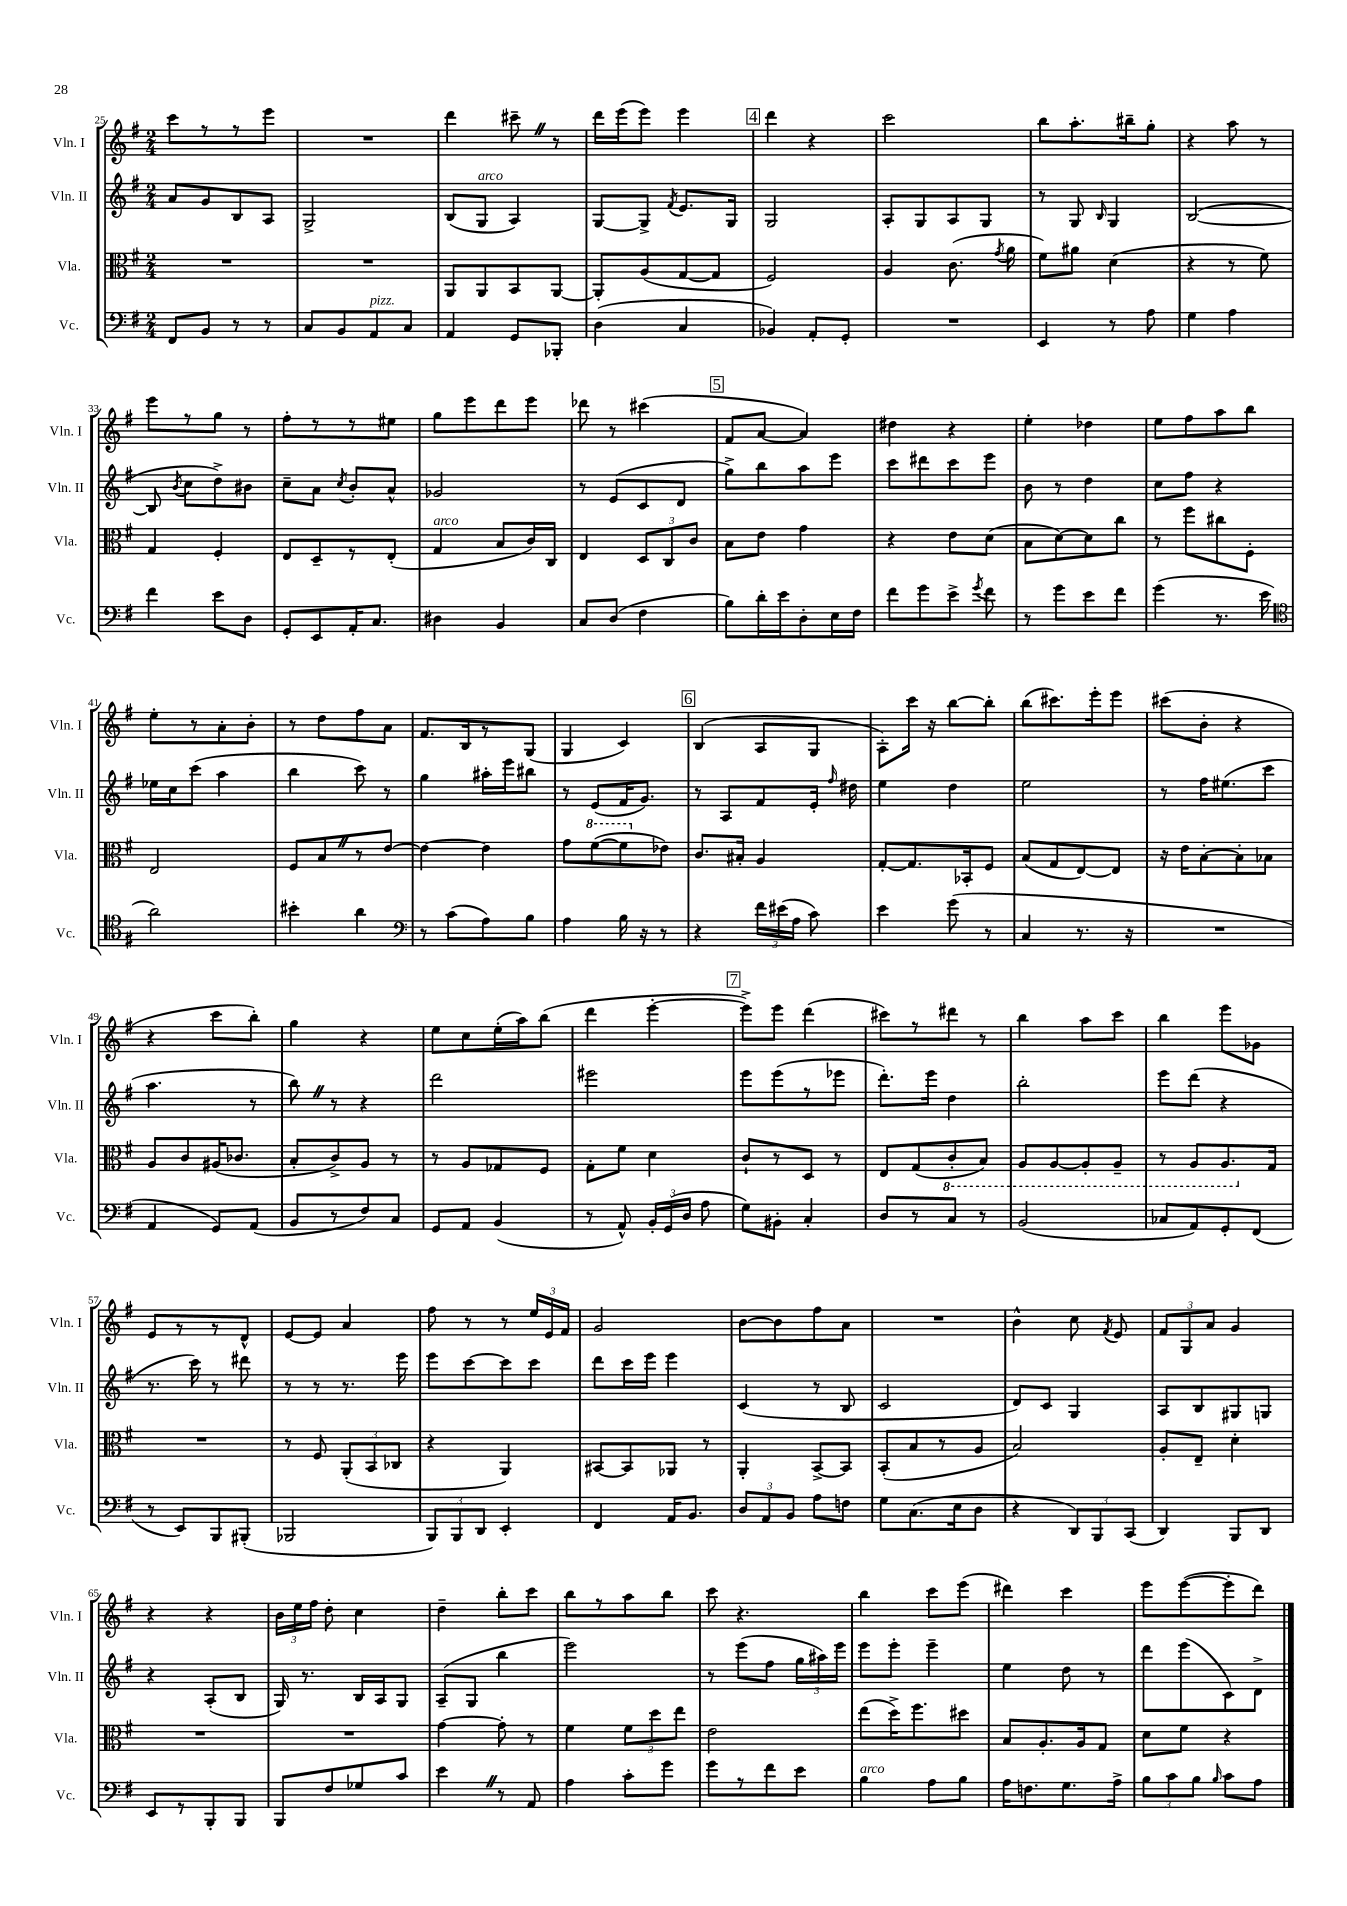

**kern	**kern	**kern	**kern
*staff4	*staff3	*staff2	*staff1
*clefF4	*clefC3	*clefG2	*clefG2
*k[f#]	*k[f#]	*k[f#]	*k[f#]
*M2/4	*M2/4	*M2/4	*M2/4
8FF#	2r	8a	8ccc
8BB	.	8g	8r
8r	.	8B	8r
8r	.	8A	8eee
=	=	=	=
8C	2r	2G^	2r
8BB	.	.	.
8AA	.	.	.
8C	.	.	.
=	=	=	=
4AA	8AA	(8B	4ddd
.	8AA	8G	.
8GG	8BB	4A)	8ccc#~
8BBB-'	[8AA	.	8r
=	=	=	=
(4D	8AA']	[8G	16ddd
.	.	.	(16eee
.	(8A	8G^]	8eee)
.	.	8qf#	.
4C	[8G	8.e	4eee
.	8G]	.	.
.	.	16G	.
=	=	=	=
4BB-)	2F#)	2G	4ddd
8AA'	.	.	4r
8GG'	.	.	.
=	=	=	=
2r	4A	8A'	2ccc
.	.	8G	.
.	(8.c	8A	.
.	.	8G	.
.	8qg	.	.
.	16a	.	.
=	=	=	=
4EE	8f#)	8r	8bb
.	8a#	8G	8.aa'
.	.	16qqB	.
8r	(4d	4G	.
.	.	.	16bb#~
8A	.	.	8gg'
=	=	=	=
4G	4r	([2B	4r
4A	8r	.	8aa
.	8f#)	.	8r
=	=	=	=
4f#	4G	8B]	8eee
.	.	8qb	.
.	.	8cc	8r
8e	4F#'	8dd^)	8gg
8D	.	8b#	8r
=	=	=	=
8GG'	8E	8cc~	8ff#'
8EE	8D~	8a	8r
.	.	8qcc	.
16AA'	8r	8b'	8r
8.C	.	.	.
.	(8E'	8a^^	8ee#
=	=	=	=
4D#	4G	2g-	8gg
.	.	.	8eee
4BB	8B	.	8ddd
.	16c)	.	8eee
.	16C	.	.
=	=	=	=
8C	4E	8r	8ddd-
(8D	.	(8e	8r
4F#	12D	8c	(4ccc#
.	12C	.	.
.	.	8d	.
.	12c	.	.
=	=	=	=
8B)	8B	8gg^)	8f#
16d'	8e	8bb	[8a
16e	.	.	.
8D'	4g	8aa	4a])
16E	.	8eee	.
16F#	.	.	.
=	=	=	=
8f#	4r	8ccc	4dd#
8g	.	8ddd#	.
8e^	8e	8ccc	4r
8qg	.	.	.
8f#	(8d	8eee	.
=	=	=	=
8r	8B	8b	4ee'
8g	[8d)	8r	.
8e	8d]	4dd	4dd-
8f#	8cc	.	.
=	=	=	=
(4g	8r	8cc	8ee
.	8ff#	8ff#	8ff#
8.r	8cc#	4r	8aa
.	8F#'	.	8bb
16e	.	.	.
=	=	=	=
*clefC4	*	*	*
2a)	2E	16ee-	8ee'
.	.	16cc	.
.	.	(8ccc	8r
.	.	4aa	8a'
.	.	.	8b'
=	=	=	=
4b#'	8F#	4bb	8r
.	8B	.	8dd
4a	8r	8ccc)	8ff#
.	[8e	8r	8a
=	=	=	=
*clefF4	*	*	*
8r	4e_	4gg	8.f#
(8c	.	.	.
.	.	.	16B
8A)	4e]	16aa#'	8r
.	.	16eee	.
8B	.	8bb#	(8G
=	=	=	=
4A	8g	8r	4G
.	([8ff#	(8e	.
16B	8ff#]	16f#	4c)
16r	.	8.g)	.
8r	8e-)	.	.
=	=	=	=
4r	8.c	8r	(4B
.	.	8A	.
.	16B#'	.	.
24f#	4A	8f#	8A
(24e#	.	.	.
24A	.	.	.
8c)	.	16e'	8G
.	.	16qqff#	.
.	.	16dd#	.
=	=	=	=
4e	[8G'	4ee	8A')
.	8.G]	.	16ccc
.	.	.	16r
(8g	.	4dd	[8bb
.	16BB-'	.	.
8r	8F#	.	8bb']
=	=	=	=
4C	(8B	2ee	(8bb
.	8G	.	8.ccc#)
8.r	[8E)	.	.
.	.	.	16eee'
.	8E]	.	8eee
16r	.	.	.
=	=	=	=
2r	16r	8r	(8ccc#
.	16e	.	.
.	[8B'	16ff#	8b'
.	.	(8.ee#	.
.	8B']	.	4r
.	8B-	8ccc	.
=	=	=	=
4AA	8A	4.aa	4r
.	8c	.	.
8GG)	(16A#	.	8ccc
.	8.c-	.	.
(8AA	.	8r	8bb')
=	=	=	=
8BB	8B'	8bb)	4gg
8r	8c^)	8r	.
8F#)	8A	4r	4r
8C	8r	.	.
=	=	=	=
8GG	8r	2ddd	8ee
8AA	8A	.	8cc
(4BB	8G-	.	(16ee'
.	.	.	16aa)
.	8F#	.	(8bb
=	=	=	=
8r	8G'	2eee#	4ddd
8AA^^)	8f#	.	.
24BB'	4d	.	[4eee'
(24GG	.	.	.
24D	.	.	.
8A	.	.	.
=	=	=	=
8G)	8c`	8eee	8eee^])
8BB#'	8r	(8eee	8eee
4C'	8D	8r	(4ddd
.	8r	8eee-	.
=	=	=	=
8D	8E	8.ddd')	8ccc#)
8r	(8G	.	8r
.	.	16eee	.
8C	8C'	4dd	8ddd#
8r	8BB)	.	8r
=	=	=	=
(2BB	8AA	2bb'	4bb
.	[8AA	.	.
.	8AA']	.	8aa
.	8AA~	.	8ccc
=	=	=	=
8C-	8r	8eee	4bb
8AA)	8AA	(8ddd	.
8GG'	8.AA	4r	8eee
(8FF#	.	.	8g-
.	16G	.	.
=	=	=	=
8r	2r	8.r	8e
8EE)	.	.	8r
.	.	16ccc)	.
8BBB	.	8r	8r
(8BBB#'	.	8ddd#	8d^^
=	=	=	=
2BBB-	8r	8r	[8e
.	8F#	8r	8e]
.	(12AA'	8.r	4a
.	12BB	.	.
.	12C-	.	.
.	.	16eee	.
=	=	=	=
12BBB)	4r	8eee	8ff#
12BBB	.	.	.
.	.	[8ccc	8r
12DD	.	.	.
4EE'	4AA)	8ccc]	8r
.	.	8ccc	24ee
.	.	.	24e
.	.	.	24f#
=	=	=	=
4FF#	[8BB#	8ddd	2g
.	8BB#]	16ccc	.
.	.	16eee	.
16AA	8AA-	4eee	.
8.BB	.	.	.
.	8r	.	.
=	=	=	=
12D	4AA'	(4c	[8b
12AA	.	.	.
.	.	.	8b]
12BB	.	.	.
8A	[8BB^	8r	8ff#
8F	8BB]	8B	8a
=	=	=	=
8G	(8BB'	2c	2r
(8.C	8B	.	.
.	8r	.	.
16E	.	.	.
8D	8A	.	.
=	=	=	=
4r	2B)	8d)	4b^^
.	.	8c	.
12DD)	.	4G	8cc
12BBB	.	.	.
.	.	.	8qf#
.	.	.	8e
(12CC	.	.	.
=	=	=	=
4DD)	8A'	8A	12f#
.	.	.	12G
.	8E~	8B	.
.	.	.	12a
8BBB	4d'	8G#	4g
8DD	.	8G	.
=	=	=	=
8EE	2r	4r	4r
8r	.	.	.
8BBB'	.	(8A'	4r
8BBB	.	8B	.
=	=	=	=
8BBB	2r	16G)	24b
.	.	.	24ee
.	.	8.r	.
.	.	.	24ff#
8F#	.	.	8dd'
8G-	.	16B	4cc
.	.	16A	.
8c	.	8G	.
=	=	=	=
4e	[4g	(8A~	4dd~
.	.	8G	.
8r	8g']	4bb	8bb'
8AA	8r	.	8ccc
=	=	=	=
4A	4f#	2eee)	8bb
.	.	.	8r
8c'	12f#	.	8aa
.	12dd	.	.
8g	.	.	8bb
.	12ee	.	.
=	=	=	=
8g	2e	8r	8ccc
8r	.	(8eee	4.r
8f#	.	8ff#	.
8e	.	24gg	.
.	.	24aa#)	.
.	.	24eee	.
=	=	=	=
4B	(8ee	8eee	4bb
.	16dd^)	8eee'	.
.	8.ff#	.	.
8A	.	4eee~	8ccc
8B	8dd#	.	(8eee
=	=	=	=
16A	8B	4ee	4ddd#)
8.F	.	.	.
.	8.A'	.	.
8.G	.	8dd	4ccc
.	16A	.	.
.	8G	8r	.
16A^	.	.	.
=	=	=	=
12B	8d	8ddd	8eee
12c	.	.	.
.	8f#	(8eee	([8eee
12B	.	.	.
16qqB	.	.	.
8c	4r	8c)	8eee']
8A	.	8d^	8ddd)
==	==	==	==
*-	*-	*-	*-
